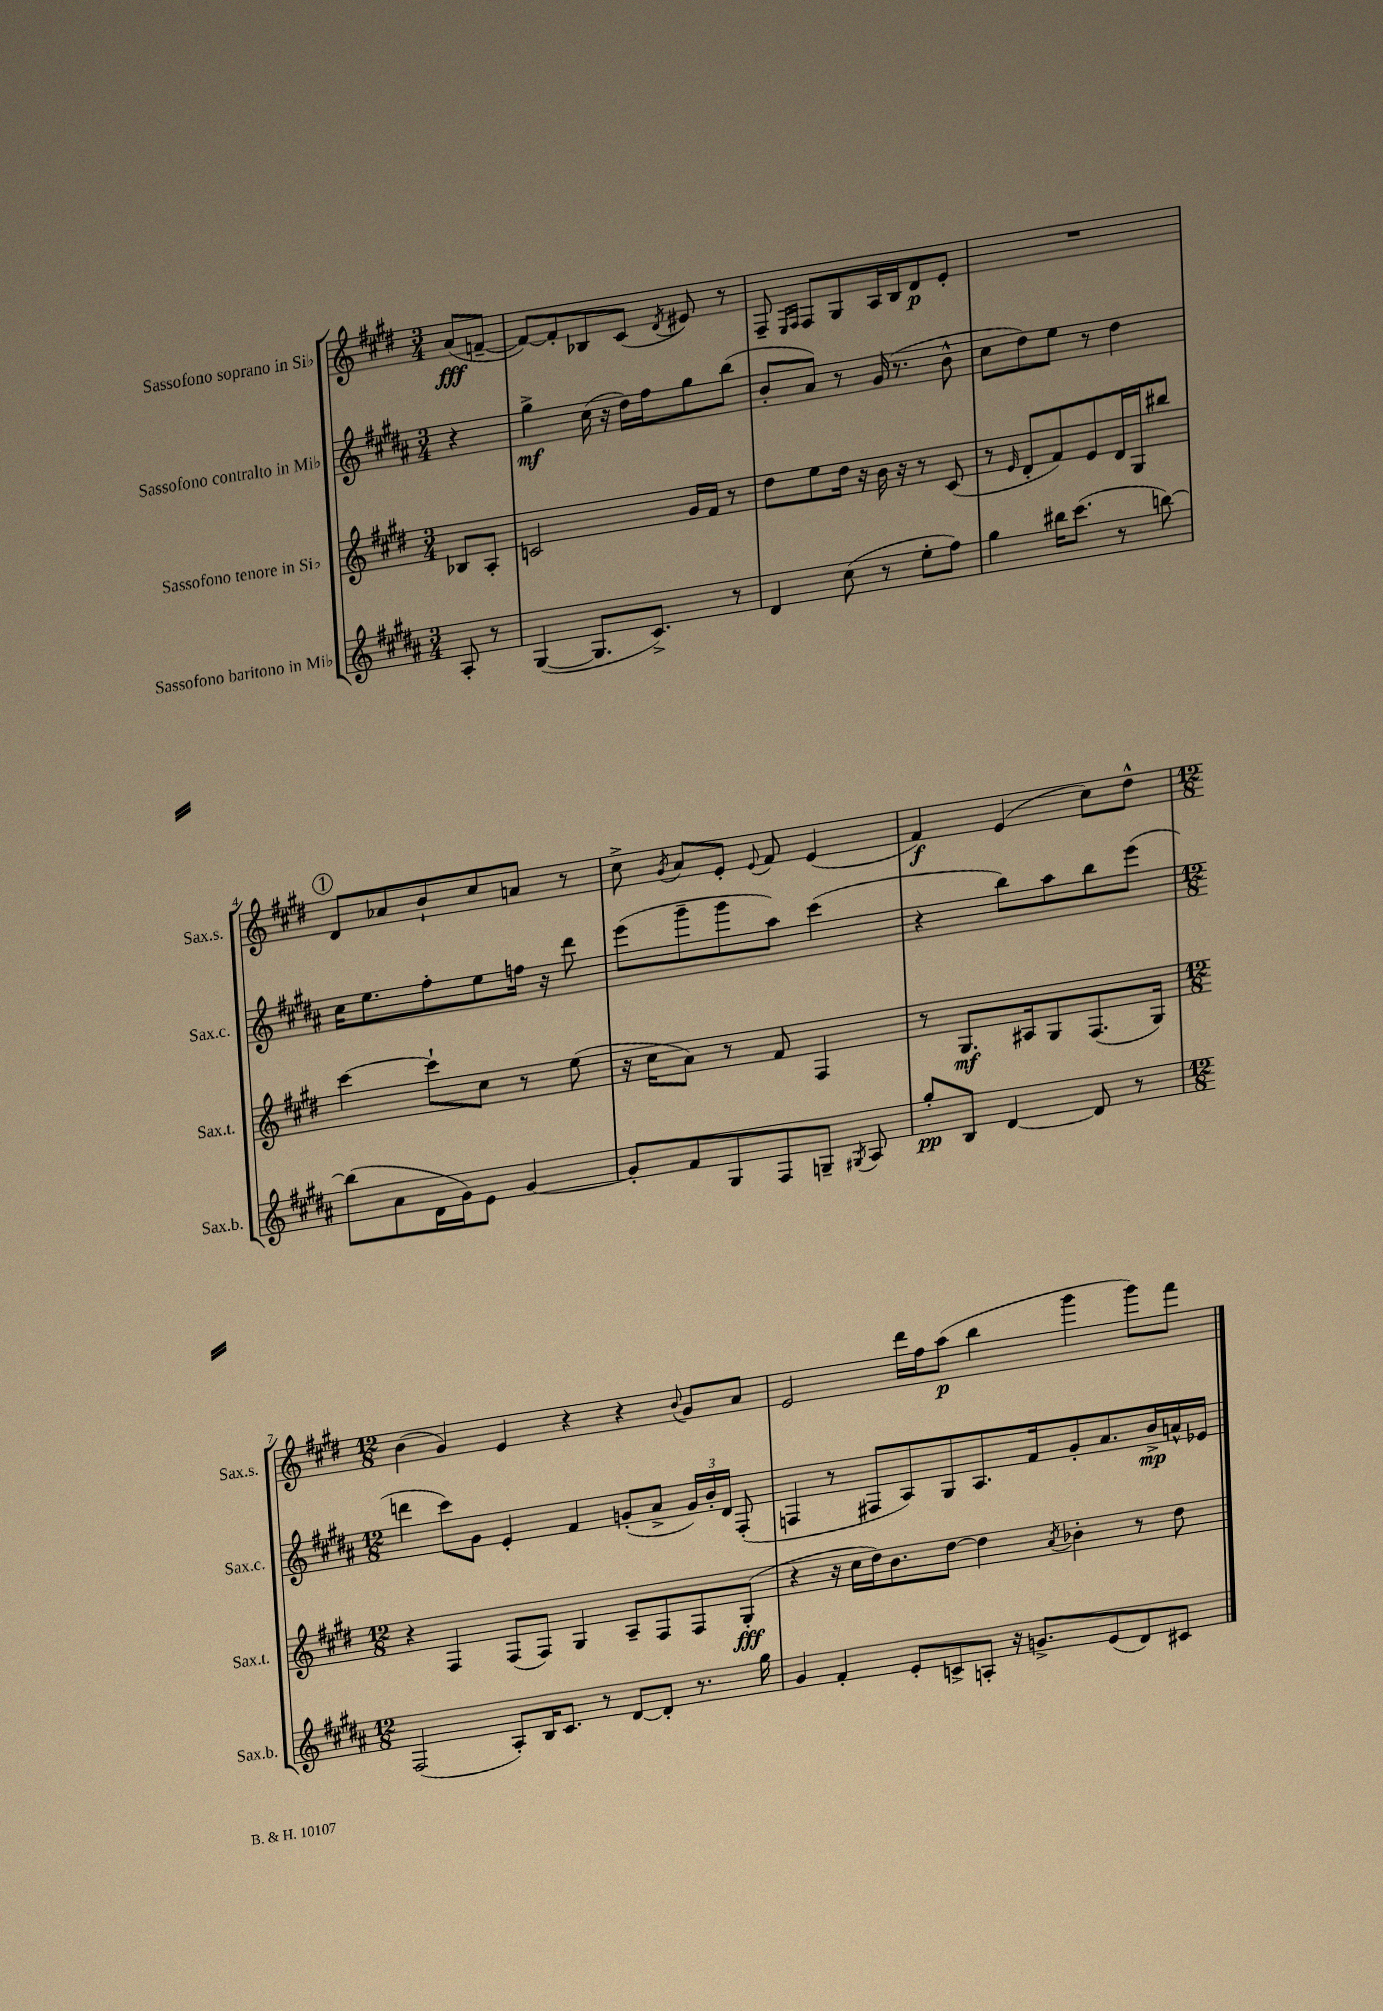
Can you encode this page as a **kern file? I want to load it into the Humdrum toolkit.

**kern	**kern	**kern	**kern
*staff4	*staff3	*staff2	*staff1
*clefG2	*clefG2	*clefG2	*clefG2
*k[f#c#g#d#a#]	*k[f#c#g#d#]	*k[f#c#g#d#a#]	*k[f#c#g#d#]
*M3/4	*M3/4	*M3/4	*M3/4
8A#'	8B-	4r	(8a
8r	8A'	.	[8f~
=	=	=	=
([4G#	2c	4gg#^	8f_)
.	.	.	8f']
8.G#]	.	(16cc#	8B-
.	.	16r	.
.	.	16dd#)	(8c#
8.c#^)	.	16ff#	.
.	.	.	8qd#
.	16g#	8gg#	8e#)
.	16f#	.	.
8r	8r	(8bb	8r
=	=	=	=
4d#	8dd#	8b'	8F#~
.	.	.	16qqE
.	.	.	16qqF#
.	8ee	8a#)	8F#
(8cc#	16dd#	8r	8G#
.	16r	.	.
8r	16b	(16g#	16A
.	16r	8.r	16B
8ee'	8r	.	8d#
8ff#)	(8c#	8b^^	8e'
=	=	=	=
4gg#	8r	8cc#	2.r
.	16qqe	.	.
.	8d#'	8dd#)	.
16bb#	8f#)	8ee	.
(8.ccc#	.	.	.
.	8e	8r	.
8r	16d#	4dd#	.
.	16G#	.	.
[8bb)	8bb#	.	.
=	=	=	=
(8bb]	[4ccc#	16cc#	8d#
.	.	8.ee	.
8a#	.	.	8a-
16d#	8ccc#`]	8ff#'	8b`
16g#)	.	.	.
8e	8cc#	8ee	8cc#
[4g#	8r	16ff	8a
.	.	16r	.
.	(8ee	8ddd#	8r
=	=	=	=
8g#']	16r	(8eee	8cc#^
.	16cc#	.	.
.	.	.	8qg#
8f#	8a)	8ggg#~	8a
8G#	8r	8ggg#	8e'
.	.	.	8qqe
8F#	8f#	8aa#)	8f#
8G~	4F#	(4ccc#	(4e
8qG#	.	.	.
8A#	.	.	.
=	=	=	=
8gg#'	8r	4r	4f#)
8B	8.G#	.	.
[4d#	.	8bb)	(4e
.	16A#	.	.
.	8G#	8aa#	.
8d#]	(8.F#	8bb	8cc#)
8r	.	(8eee	8dd#^^
.	16G#)	.	.
=	=	=	=
*M12/8	*M12/8	*M12/8	*M12/8
(2F#	4r	4ddd	(4b
.	4F#	8ccc#)	4g#)
.	.	8g#	.
8A#')	(8F#	4e'	4e
16B	8F#)	.	.
8.c#	.	.	.
.	4G#	4f#	4r
8r	.	.	.
[8d#	8A~	(8g'	4r
8d#']	8F#	8a#^	.
.	.	.	8qqb
8.r	8F#	24g)	8g#
.	.	24b'	.
.	.	24d#	.
.	(8G#'	(8F#'	8a
16gg#	.	.	.
=	=	=	=
4g#	4r	4F	2e
4f#'	16r	8r	.
.	16cc#	.	.
.	16dd#)	8F#	.
.	8.b	.	.
8e'	.	8A#)	16ddd#
.	.	.	16ff#
8c^	[8dd#	8G#	(8aa
8A'	4dd#]	8.A#	4bb
16r	.	.	.
8.g^	.	16f#	.
.	8qa	.	.
.	4b-'	8g#'	4ggg#
(8e	.	8.a#	.
8d#)	8r	.	8ggg#)
.	.	16b^	.
8c#	8dd#	16a^^	8fff#
.	.	16e-	.
==	==	==	==
*-	*-	*-	*-
